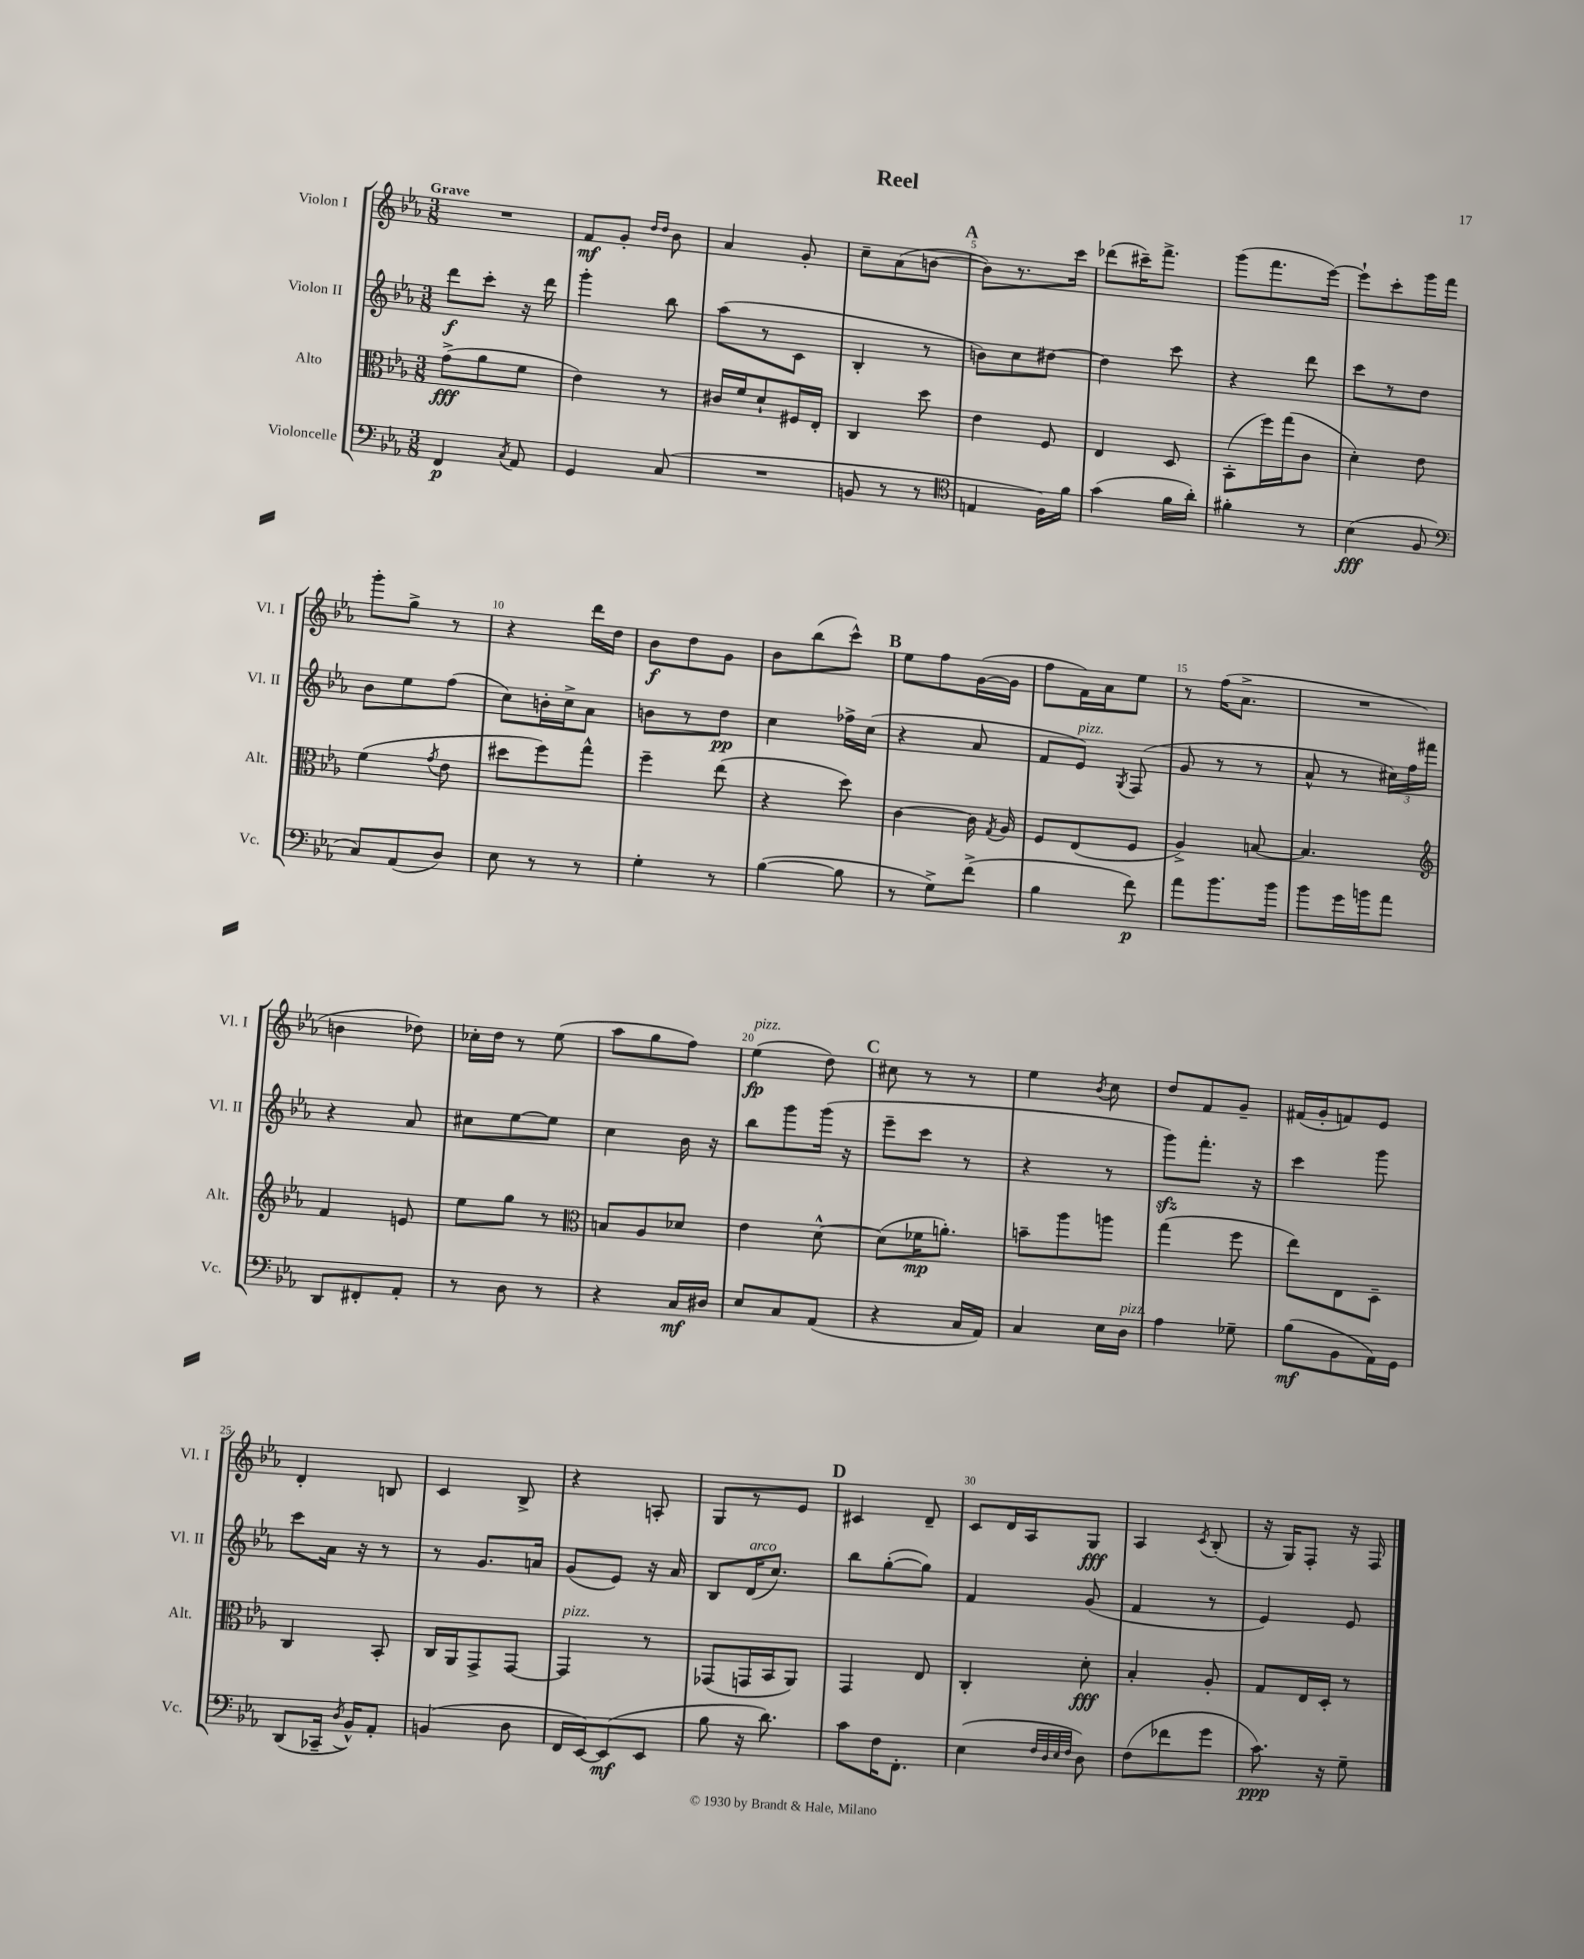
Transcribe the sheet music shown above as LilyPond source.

\header { title = "Reel" }
<<
\new StaffGroup <<
\new Staff = "s0" \with { instrumentName = "Violon I" shortInstrumentName = "Vl. I" } {
    \clef treble \key ees \major \numericTimeSignature \time 3/8 \tempo "Grave"
    \autoBeamOff R4. |
    f'8[\mf g'8]-. \grace { d''16[ d''16] } bes'8 |
    aes'4 g'8-. |
    c''8[-- aes'8( b'8]~ |
    \mark \markup { \bold "A" } b'8[) r8. c'''16] |
    des'''8[( cis'''16--) f'''8.]-> |
    g'''8[( f'''8. ees'''16]~) |
    ees'''8[-! c'''8-. g'''16 f'''16] |
    g'''8[-. g''8]-> r8 |
    r4 d'''16[ d''16] |
    bes'8[\f d''8 g'8] |
    bes'8[ bes''8( c'''8]-^) |
    \mark \markup { \bold "B" } ees''8[ f''8 g'16~( g'16] |
    f''8[ f'16) aes'16 ees''8] |
    r8 f''16[( aes'8.]-> |
    R4. |
    b'4 des''8) |
    ces''16[-. d''16] r8 ees''8( |
    aes''8[ g''8 f''8]) |
    ees''4\fp^\markup { \italic "pizz." }( d''8) |
    \mark \markup { \bold "C" } cis''8 r8 r8 |
    ees''4 \acciaccatura { bes'8 } c''8 |
    d''8[ f'8 g'8]-- |
    fis'16[( g'16-. f'8) ees'8] |
    d'4-. b8 |
    c'4 bes8-> |
    r4 a8-. |
    g8[ r8 ees'8] |
    \mark \markup { \bold "D" } cis'4 d'8-- |
    c'8[ d'16 aes16 g8]\fff |
    aes4 \acciaccatura { c'8 } bes8-.( |
    r16 g16[) f8]-. r16 f16 \bar "|." |
}
\new Staff = "s1" \with { instrumentName = "Violon II" shortInstrumentName = "Vl. II" } {
    \clef treble \key ees \major \numericTimeSignature \time 3/8
    \autoBeamOff d'''8[\f c'''8]-. r16 d'''16 |
    g'''4-. bes''8 |
    aes''8[( r8 c'8] |
    bes4-. r8 |
    \mark \markup { \bold "A" } b'8[) c''8 dis''8]~ |
    dis''4 c'''8 |
    r4 d'''8 |
    c'''8[ r8 d''8] |
    bes'8[ ees''8 f''8]( |
    c''8[) b'16-. c''16-> aes'8] |
    b'8[ r8 d''8]\pp |
    c''4 fes''16[-> c''16]( |
    \mark \markup { \bold "B" } r4 aes'8 |
    f'8[ ees'8]^\markup { \italic "pizz." }) \acciaccatura { g8 } f8( |
    g'8 r8 r8 |
    aes'8-^ r8 \tuplet 3/2 { cis''16[) f''16 fis'''16] } |
    r4 aes'8 |
    cis''8[ ees''8~ ees''8] |
    c''4 bes'16 r16 |
    bes''8[ g'''8 g'''16]( r16 |
    \mark \markup { \bold "C" } ees'''8[-- c'''8] r8 |
    r4 r8 |
    g'''8[\sfz) f'''8.]-. r16 |
    c'''4 g'''8 |
    c'''8[ aes'16] r16 r8 |
    r8 g'8.[ a'16] |
    g'8[( ees'8]) r16 aes'16 |
    bes8[ d'16^\markup { \italic "arco" }( c''8.]) |
    \mark \markup { \bold "D" } bes''8[ g''8~-.( g''8]) |
    f'4 g'8( |
    f'4 r8 |
    ees'4) ees'8 \bar "|." |
}
\new Staff = "s2" \with { instrumentName = "Alto" shortInstrumentName = "Alt." } {
    \clef alto \key ees \major \numericTimeSignature \time 3/8
    \autoBeamOff g'8[->\fff( aes'8 f'8] |
    ees'4) r8 |
    cis'16[ f'16 d'8-! fis16 ees16]-. |
    c4 d''8 |
    \mark \markup { \bold "A" } ees'4 f8 |
    ees4 d8 |
    bes,8[-.( f''16) g''16( c'8] |
    d'4-.) ees'8 |
    f'4( \acciaccatura { g'8 } ees'8 |
    dis''8[ f''8) g''8]-^ |
    f''4-- ees''8( |
    r4 d''8) |
    \mark \markup { \bold "B" } c'4~ c'16 \acciaccatura { g8 } aes16 |
    f8[ ees8( f8] |
    aes4->) b8~ |
    b4. |
    \clef treble f'4 e'8 |
    ees''8[ g''8] r8 |
    \clef alto b8[ aes8 des'8] |
    ees'4 d'8~-^ |
    \mark \markup { \bold "C" } d'8[( fes'16\mp a'8.]-.) |
    b'8[-- aes''8 a''8] |
    g''4( f''8 |
    ees''8[) ees8 d8]-- |
    c4 bes,8-. |
    c16[ aes,16 g,8-> g,8]~ |
    g,4^\markup { \italic "pizz." } r8 |
    ges,8[( g,16 bes,16 aes,8]) |
    \mark \markup { \bold "D" } g,4 ees8 |
    c4-. d'8-.\fff |
    bes4-. aes8-. |
    g8[ ees16 d16]-. r8 \bar "|." |
}
\new Staff = "s3" \with { instrumentName = "Violoncelle" shortInstrumentName = "Vc." } {
    \clef bass \key ees \major \numericTimeSignature \time 3/8
    \autoBeamOff f,4\p \acciaccatura { c8 } aes,8 |
    g,4 c8( |
    R4. |
    b,8 r8 r8 |
    \mark \markup { \bold "A" } \clef tenor e4 f16[) f'16] |
    g'4( f'16[ aes'16]-.) |
    fis'4-. r8 |
    bes4\fff( f8 |
    \clef bass c8[) aes,8( d8]) |
    ees8 r8 r8 |
    g4-. r8 |
    bes4~( bes8 |
    \mark \markup { \bold "B" } r8 g8[->) f'8]->( |
    bes4 f'8\p) |
    aes'8[ bes'8. bes'16] |
    bes'8[ g'16 b'16 aes'8] |
    d,8[ fis,8-. aes,8]-. |
    r8 d8 r8 |
    r4 c16[\mf dis16] |
    ees8[ c8 aes,8]( |
    \mark \markup { \bold "C" } r4 c16[ aes,16]) |
    c4 ees16[ d16]^\markup { \italic "pizz." } |
    aes4 ges8-- |
    bes8[\mf( bes,8 aes,16) g,16] |
    d,8[( ces,16]-- \acciaccatura { d8 } bes,16[-^) aes,8]-. |
    b,4( d8 |
    f,16[ ees,16~) ees,8\mf( ees,8] |
    bes8 r16 d'8.) |
    \mark \markup { \bold "D" } c'8[ f16 f,8.]-. |
    ees4( \grace { f32[ d32 ees32 f32] } d8) |
    f8[( fes'8 g'8] |
    c'8.\ppp) r16 g8-- \bar "|." |
}
>>
>>
\layout { \context { \Score \override BarNumber.break-visibility = ##(#f #t #t) barNumberVisibility = #(every-nth-bar-number-visible 5) } }
